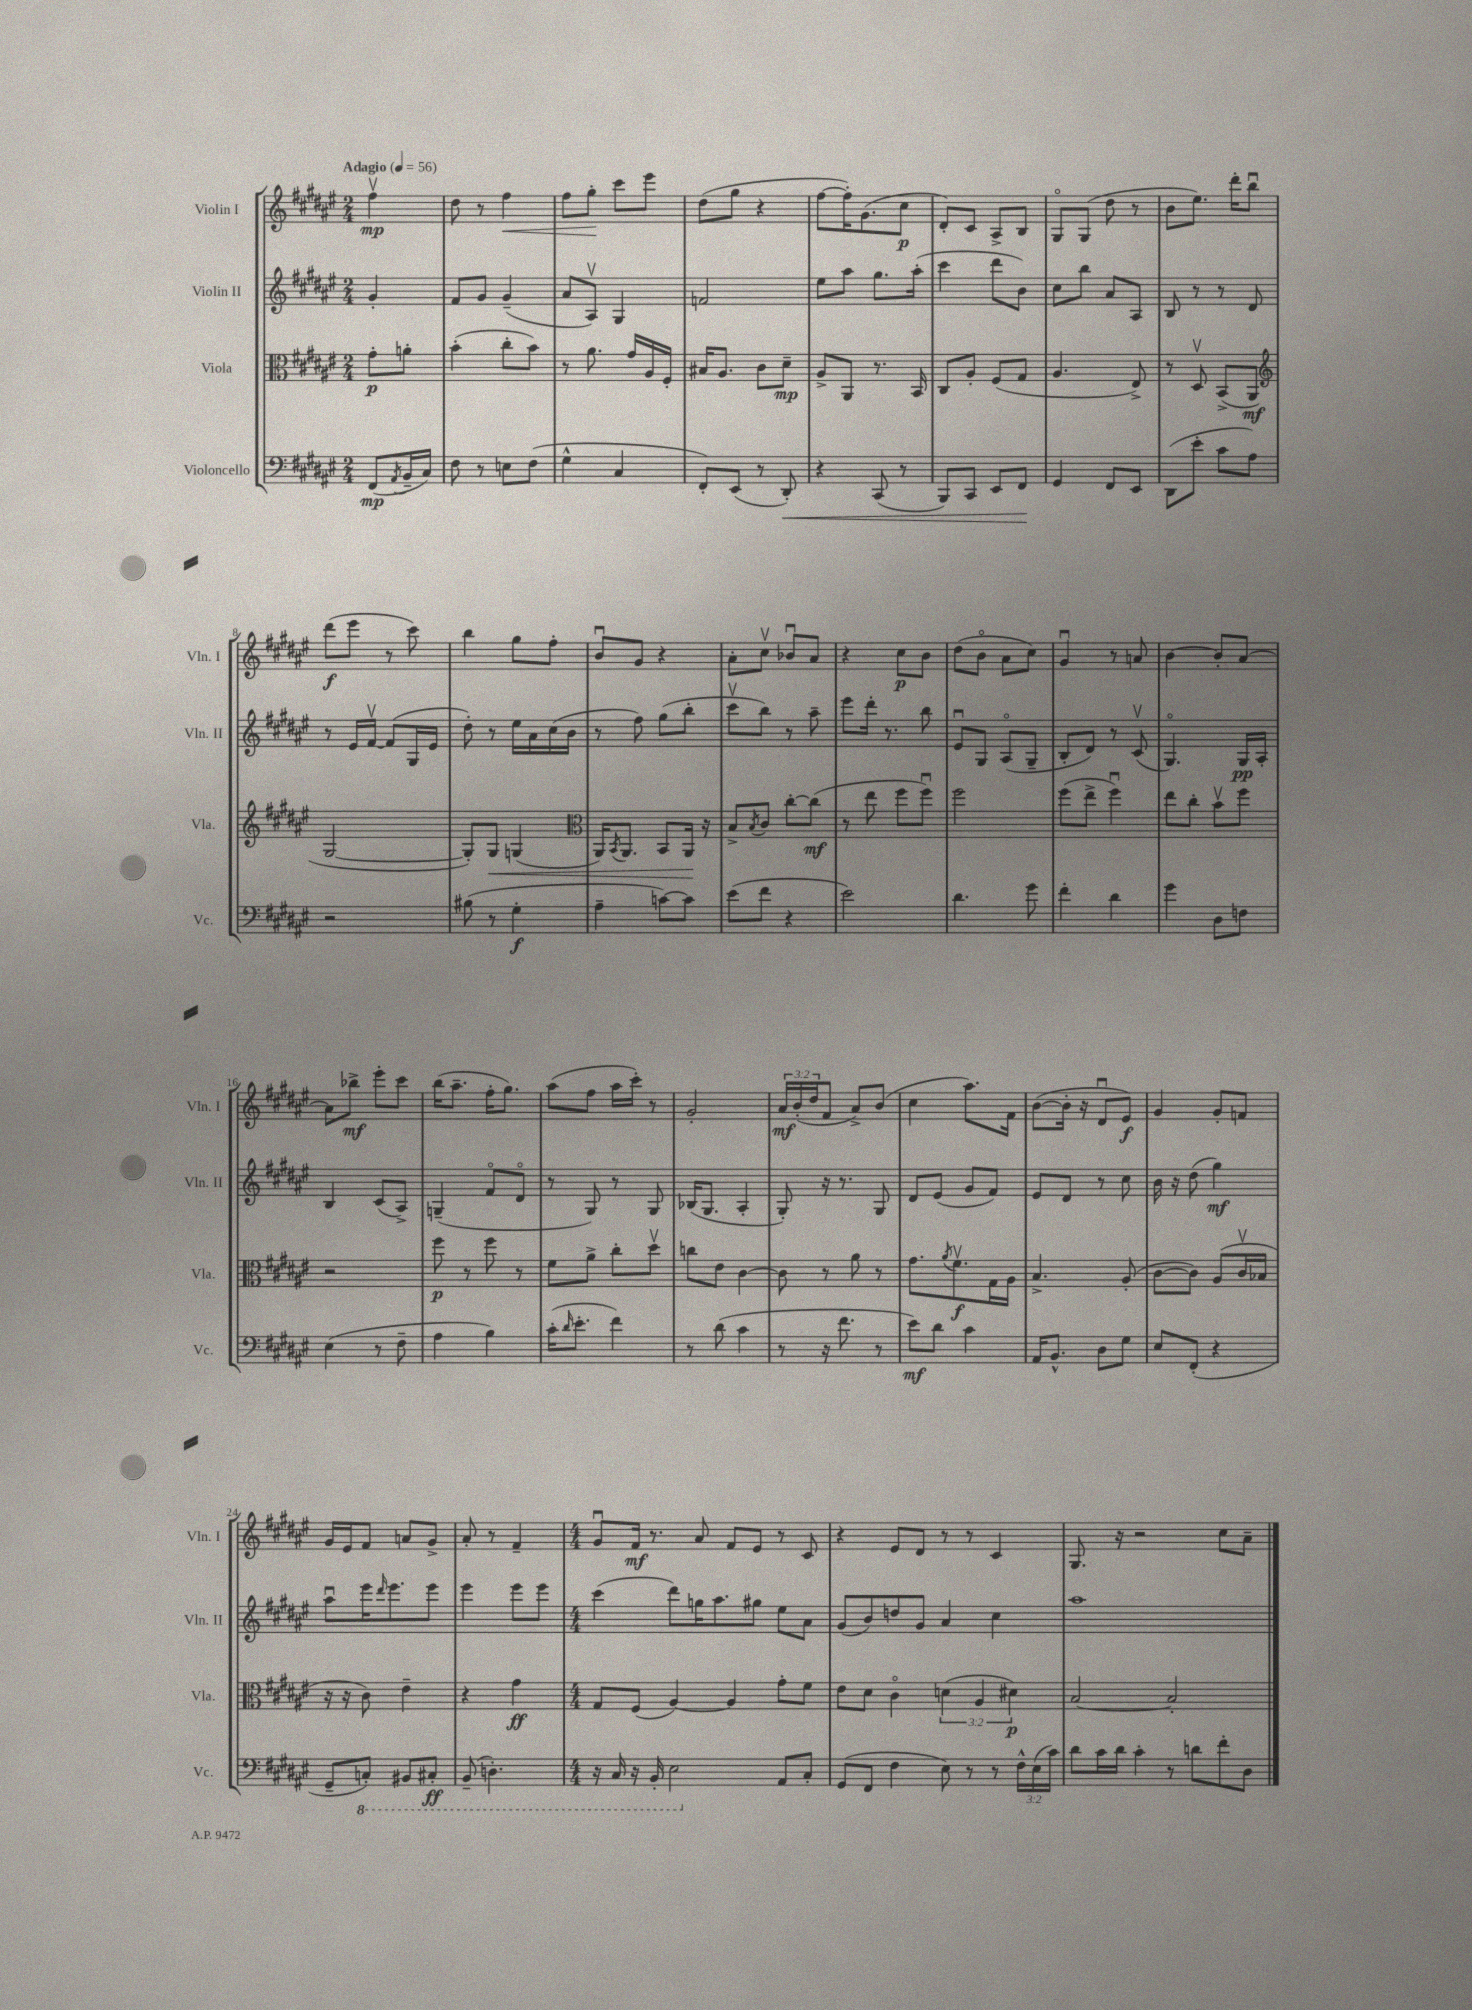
<<
\new StaffGroup <<
\new Staff = "s0" \with { instrumentName = "Violin I" shortInstrumentName = "Vln. I" } {
    \clef treble \key fis \major \numericTimeSignature \time 2/4 \override Staff.TupletNumber.text = #tuplet-number::calc-fraction-text \partial 4 \tempo "Adagio" 4 = 56
    fis''4\upbow\mp |
    dis''8 r8 fis''4\< |
    fis''8 gis''8-.\! cis'''8 eis'''8 |
    dis''8( gis''8 r4 |
    fis''8~ fis''16-.) gis'8.( cis''8\p |
    dis'8-.) cis'8 ais8-> b8 |
    gis8\flageolet gis8( dis''8 r8 |
    b'8 eis''8.) dis'''16-. b''8\downbow |
    dis'''8\f( eis'''8 r8 cis'''8) |
    b''4 gis''8 fis''8-. |
    b'8\downbow gis'8 r4 |
    ais'8-. cis''8\upbow bes'8\downbow ais'8 |
    r4 cis''8\p b'8 |
    dis''8( b'8\flageolet ais'8 cis''8) |
    gis'4\downbow r8 a'8 |
    b'4~ b'8-. ais'8~ |
    ais'8 bes''8->\mf eis'''8-. cis'''8 |
    b''16( ais''8.-- fis''16-. gis''8.) |
    ais''8( fis''8 ais''16 cis'''16-.) r8 |
    gis'2-. |
    \tuplet 3/2 { ais'16\mf b'16-.( dis''16 } fis'8 ais'8->) b'8( |
    cis''4 ais''8.) fis'16 |
    b'8~( b'16-. r16 dis'8\downbow eis'8\f) |
    gis'4 gis'8-. f'8 |
    gis'16 eis'16 fis'8 a'8 gis'8-> |
    ais'8-. r8 fis'4-- |
    \numericTimeSignature \time 4/4 gis'8\downbow fis'16\mf r8. ais'8 fis'8 eis'8 r8 cis'8 |
    r4 eis'8 dis'8 r8 r8 cis'4 |
    gis8. r16 r2 cis''8 ais'8-- \bar "|." |
}
\new Staff = "s1" \with { instrumentName = "Violin II" shortInstrumentName = "Vln. II" } {
    \clef treble \key fis \major \numericTimeSignature \time 2/4 \partial 4
    gis'4-. |
    fis'8 gis'8 gis'4--( |
    ais'8 ais8\upbow) gis4 |
    f'2 |
    eis''8 ais''8 gis''8. ais''16-.( |
    cis'''4 dis'''8 b'8) |
    cis''8 b''8 ais'8 ais8 |
    b8 r8 r8 dis'8 |
    r8 eis'16 fis'16~\upbow fis'8( gis16 eis'16 |
    dis''8-.) r8 eis''16 ais'16 cis''16( b'16 |
    r8 fis''8) gis''8( b''8-. |
    cis'''8\upbow b''8) r8 ais''8-- |
    eis'''8 dis'''16-. r8. b''8 |
    eis'8\downbow gis8 ais8\flageolet( gis8-- |
    b8-. dis'8) r8 cis'8\upbow( |
    gis4.\flageolet) gis16\pp ais16-. |
    b4 cis'8( ais8->) |
    g4--( fis'8\flageolet dis'8\flageolet |
    r8 gis8) r8 gis8 |
    bes16( gis8. ais4-. |
    gis8-.) r16 r8. gis8 |
    dis'8 eis'8( gis'8 fis'8) |
    eis'8 dis'8 r8 cis''8 |
    b'16 r16 dis''8( gis''4\mf) |
    ais''8\downbow eis'''16 \grace { dis'''16 } eis'''8. eis'''8 |
    eis'''4 eis'''8 eis'''8 |
    \numericTimeSignature \time 4/4 cis'''4( dis'''8) g''16 ais''8. gis''8 eis''8 ais'8 |
    gis'8( b'8) d''8 gis'8 ais'4 cis''4 |
    ais''1 \bar "|." |
}
\new Staff = "s2" \with { instrumentName = "Viola" shortInstrumentName = "Vla." } {
    \clef alto \key fis \major \numericTimeSignature \time 2/4 \override Staff.TupletNumber.text = #tuplet-number::calc-fraction-text \partial 4
    gis'8-.\p a'8-. |
    b'4-.( cis''8-. b'8) |
    r8 ais'8. gis'16 ais16 fis16-. |
    bis16 ais8. cis'8 dis'8--\mp |
    ais8-> ais,8 r8. b,16 |
    cis8 ais8-. fis8( gis8 |
    ais4. eis8->) |
    r8 dis8\upbow b,8->( ais,8\mf |
    \clef treble gis2~ |
    gis8-.) gis8\< g4( |
    \clef alto ais,16) \acciaccatura { b,8 } ais,8. b,8 ais,16\! r16 |
    b8-> \acciaccatura { b8 } cis'8 cis''8~-. cis''8\mf( |
    r8 eis''8 fis''8 fis''8\downbow) |
    fis''2 |
    fis''8( eis''8-> fis''4\downbow) |
    eis''8 cis''8-. b'8\upbow fis''8 |
    r2 |
    fis''8\p r8 fis''8 r8 |
    fis'8 ais'8-> cis''8-. dis''8\upbow |
    c''8 eis'8 cis'4~ |
    cis'8 r8 ais'8 r8 |
    gis'8. \acciaccatura { ais'8 } fis'8.\upbow\f gis16 ais16 |
    b4.-> ais8-.( |
    cis'8~ cis'8) ais8( cis'16\upbow bes16 |
    r16 r16 cis'8) eis'4-- |
    r4 gis'4\ff |
    \numericTimeSignature \time 4/4 gis8 fis8( ais4~) ais4 gis'8-. fis'8 |
    eis'8 dis'8 cis'4\flageolet \tuplet 3/2 { d'4( ais4 dis'4\p) } |
    b2~ b2-. \bar "|." |
}
\new Staff = "s3" \with { instrumentName = "Violoncello" shortInstrumentName = "Vc." } {
    \clef bass \key fis \major \numericTimeSignature \time 2/4 \override Staff.TupletNumber.text = #tuplet-number::calc-fraction-text \partial 4
    fis,8\mp( \acciaccatura { ais,8 } b,16-- cis16) |
    fis8 r8 e8 fis8( |
    gis4-^ cis4 |
    fis,8-.) eis,8( r8 dis,8-.\<) |
    r4 cis,8( r8 |
    b,,8) cis,8 eis,8 fis,8\! |
    gis,4 fis,8 eis,8 |
    dis,8( eis'8-. cis'8 ais8) |
    r2 |
    bis8( r8 gis4-.\f |
    ais4-- c'8~) c'8 |
    eis'8( fis'8 r4 |
    eis'2) |
    dis'4. gis'8 |
    fis'4-. dis'4 |
    gis'4 dis8 f8 |
    eis4( r8 fis8-- |
    ais4 b4) |
    cis'16-.( \grace { dis'16 } eis'8.-. fis'4) |
    r8 dis'8( cis'4 |
    r8 r16 fis'8. r8 |
    eis'8\mf) dis'8 cis'4 |
    ais,16 b,8.-^ dis8 gis8 |
    eis8 fis,8-.( r4 |
    gis,8-- \ottava #-1 c,8-.) bis,,8 cis,8-.\ff |
    b,,8--( d,4.-.) |
    \numericTimeSignature \time 4/4 r16 cis,16 r16 b,,16-. eis,2 \ottava #0 ais,8 cis8-. |
    gis,8( fis,8 fis4 eis8) r8 r8 \tuplet 3/2 { fis16-^ eis16( cis'16) } |
    dis'8 cis'16 dis'16 cis'4-. r8 d'8 fis'8-. dis8 \bar "|." |
}
>>
>>
